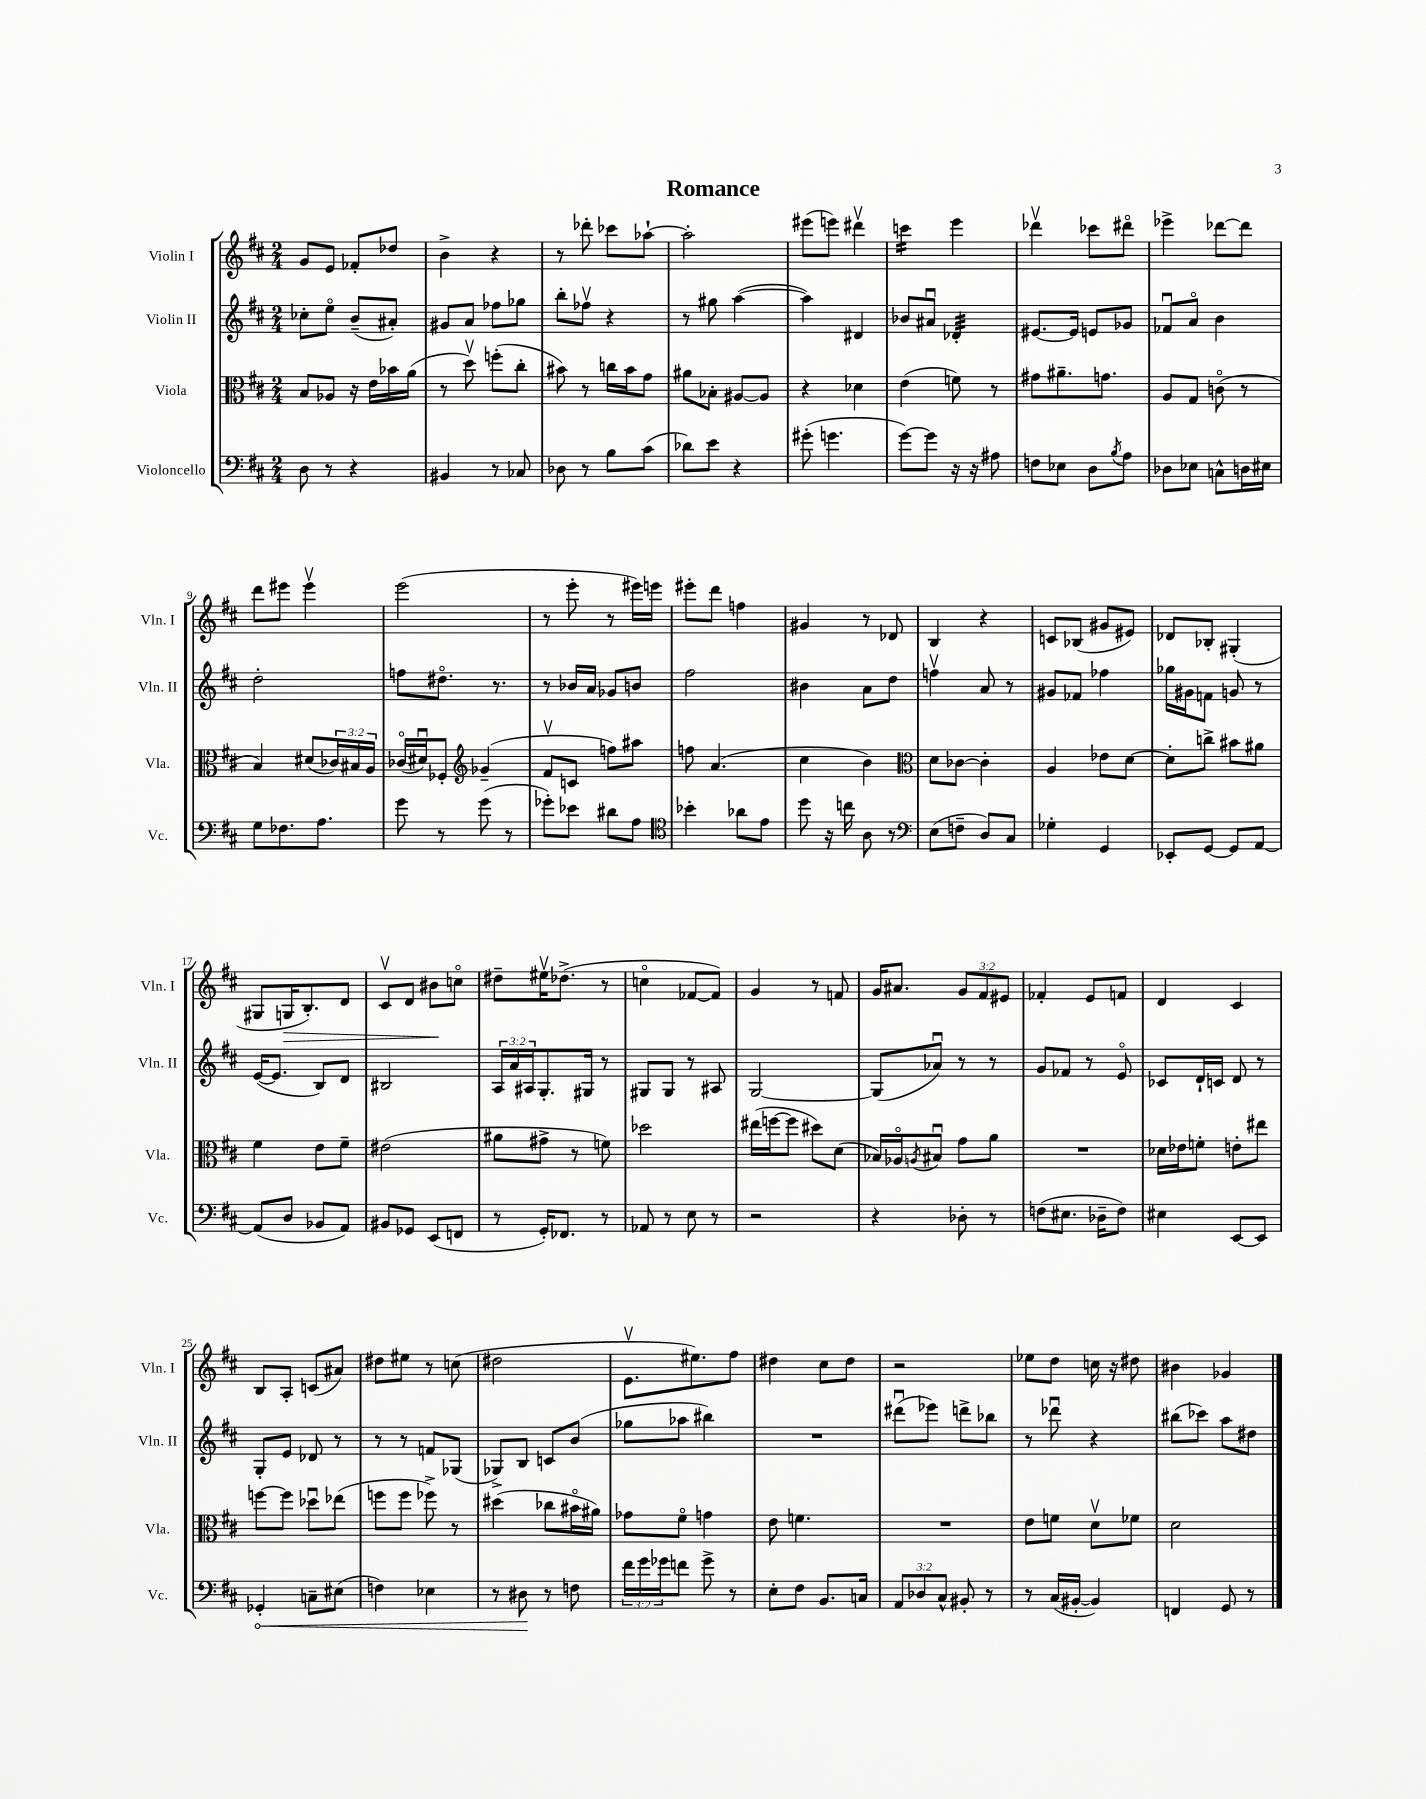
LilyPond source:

\header { title = "Romance" }
<<
\new StaffGroup <<
\new Staff = "s0" \with { instrumentName = "Violin I" shortInstrumentName = "Vln. I" } {
    \clef treble \key d \major \numericTimeSignature \time 2/4 \override Staff.TupletNumber.text = #tuplet-number::calc-fraction-text
    g'8 e'8 fes'8-. des''8 |
    b'4-> r4 |
    r8 des'''8-. ces'''8 aes''8~-! |
    aes''2-. |
    eis'''8( e'''8) dis'''4\upbow |
    c'''4:16 e'''4 |
    des'''4\upbow ces'''8 dis'''8\flageolet |
    ees'''4-> des'''8~ des'''8 |
    d'''8 eis'''8 eis'''4\upbow |
    e'''2( |
    r8 e'''8-. r8 eis'''16) e'''16 |
    eis'''8-. d'''8 f''4 |
    gis'4 r8 des'8 |
    b4 r4 |
    c'8 bes8( gis'8 eis'8) |
    des'8 bes8-. gis4-.( |
    gis8 g16\> b8.-.) d'8 |
    cis'8\upbow d'8 bis'8\! c''8\flageolet |
    dis''8-- eis''16\upbow des''8.->( r8 |
    c''4\flageolet fes'8~ fes'8) |
    g'4 r8 f'8 |
    g'16 ais'8. \tuplet 3/2 { g'8 fis'8 eis'8 } |
    fes'4-. e'8 f'8 |
    d'4 cis'4 |
    b8 a8-. c'8( ais'8) |
    dis''8 eis''8 r8 c''8( |
    dis''2 |
    e'8.\upbow eis''8.) fis''8 |
    dis''4 cis''8 dis''8 |
    r2 |
    ees''8 d''8 c''16 r16 dis''8 |
    bis'4 ges'4 \bar "|." |
}
\new Staff = "s1" \with { instrumentName = "Violin II" shortInstrumentName = "Vln. II" } {
    \clef treble \key d \major \numericTimeSignature \time 2/4 \override Staff.TupletNumber.text = #tuplet-number::calc-fraction-text
    ces''8-. e''8\flageolet b'8--( ais'8-.) |
    gis'8 a'8 fes''8 ges''8 |
    b''8-. fes''8\upbow r4 |
    r8 gis''8 a''4~( |
    a''4) dis'4 |
    bes'8 ais'8\downbow des'4:32-. |
    eis'8.~ eis'16 e'8 ges'8 |
    fes'8\downbow a'8\flageolet b'4 |
    d''2-. |
    f''8 dis''8.\flageolet r8. |
    r8 bes'16 a'16 ges'8 b'8 |
    fis''2 |
    bis'4 a'8 d''8 |
    f''4\upbow a'8 r8 |
    gis'8 fes'8 fes''4 |
    ges''16 gis'16 f'8 g'8 r8 |
    e'16~( e'8. b8) d'8 |
    bis2 |
    \tuplet 3/2 { a16 a'16 ais16 } g8.-. gis16 r8 |
    gis8 gis8 r8 ais8 |
    g2~ |
    g8( aes'8\downbow) r8 r8 |
    g'8 fes'8 r8 e'8\flageolet |
    ces'8 d'16-! c'16 d'8 r8 |
    g8-. e'8 des'8 r8 |
    r8 r8 f'8 ges8( |
    ges8->) b8 c'8 b'8( |
    ges''8 aes''8 bis''4) |
    R2 |
    dis'''8\downbow( ees'''8) d'''8-> bes''8 |
    r8 des'''8\downbow r4 |
    bis''8( ces'''8) a''8 dis''8 \bar "|." |
}
\new Staff = "s2" \with { instrumentName = "Viola" shortInstrumentName = "Vla." } {
    \clef alto \key d \major \numericTimeSignature \time 2/4 \override Staff.TupletNumber.text = #tuplet-number::calc-fraction-text
    b8 aes8 r16 e'16 bes'16 a'16( |
    r8 d''8\upbow) f''8-.( cis''8-. |
    bis'8) r8 c''16 bis'16 g'8 |
    ais'8 bes8-. ais8~ ais8 |
    r4 des'4 |
    e'4( f'8) r8 |
    gis'8 ais'8.-- g'8. |
    a8 g8 c'8\flageolet( r8 |
    b4) dis'8( \tuplet 3/2 { ces'16) bis16 a16 } |
    ces'16\flageolet( dis'16\downbow) fes8-. \clef treble ges'4--( |
    fis'8\upbow c'8 f''8) ais''8 |
    f''8 a'4.( |
    cis''4 b'4) |
    \clef alto d'8 ces'8~ ces'4-. |
    a4 ees'8 d'8~ |
    d'8-. c''8-> bis'8 ais'8 |
    fis'4 e'8 fis'8-- |
    eis'2( |
    ais'8 gis'8-> r8 f'8) |
    des''2 |
    eis''16( f''16~ f''8 dis''8) d'8( |
    bes16) aes16\flageolet \acciaccatura { a8 } bis8\downbow g'8 a'8 |
    R2 |
    des'16 ees'16 f'8-. e'8-. eis''8 |
    f''8~ f''8 des''8\downbow ees''8( |
    f''8 f''8 fes''8->) r8 |
    dis''4( ces''8 bis'16\flageolet ais'16) |
    ges'8 fis'8\flageolet g'4 |
    e'8 f'4. |
    R2 |
    e'8 f'8 d'8\upbow fes'8 |
    d'2 \bar "|." |
}
\new Staff = "s3" \with { instrumentName = "Violoncello" shortInstrumentName = "Vc." } {
    \clef bass \key d \major \numericTimeSignature \time 2/4 \override Staff.TupletNumber.text = #tuplet-number::calc-fraction-text
    d8 r8 r4 |
    bis,4 r8 ces8 |
    des8 r8 b8 cis'8( |
    des'8) e'8 r4 |
    gis'8-.( g'4. |
    g'8~) g'8 r16 r16 ais8 |
    f8 ees8 d8 \acciaccatura { b8 } a8 |
    des8 ees8 c8-^ d16 eis16 |
    g8 fes8. a8. |
    g'8 r8 g'8( r8 |
    ges'8-.) ees'8 dis'8 a8 |
    \clef tenor bes'4-. aes'8 e'8 |
    d''8 r16 c''16 a8 r8 |
    \clef bass e8( f8-- d8) cis8 |
    ges4-. g,4 |
    ees,8-. g,8~ g,8 a,8~ |
    a,8( d8 bes,8 a,8) |
    bis,8 ges,8 e,8( f,8 |
    r8 g,16-.) fes,8. r8 |
    aes,8 r8 e8 r8 |
    r2 |
    r4 des8-. r8 |
    f8( eis8. des16-- f8) |
    eis4 e,8~ e,8 |
    \once \override Hairpin.circled-tip = ##t ges,4-.\< c8-- eis8( |
    f4) ees4 |
    r8 dis8\! r8 f8 |
    \tuplet 3/2 { fis'16 g'16 ges'16 } f'8 ges'8-> r8 |
    e8-. fis8 b,8. c16 |
    \tuplet 3/2 { a,8 des8 cis8-^ } bis,8-. r8 |
    r8 cis16( bis,16~-. bis,4) |
    f,4 g,8 r8 \bar "|." |
}
>>
>>
